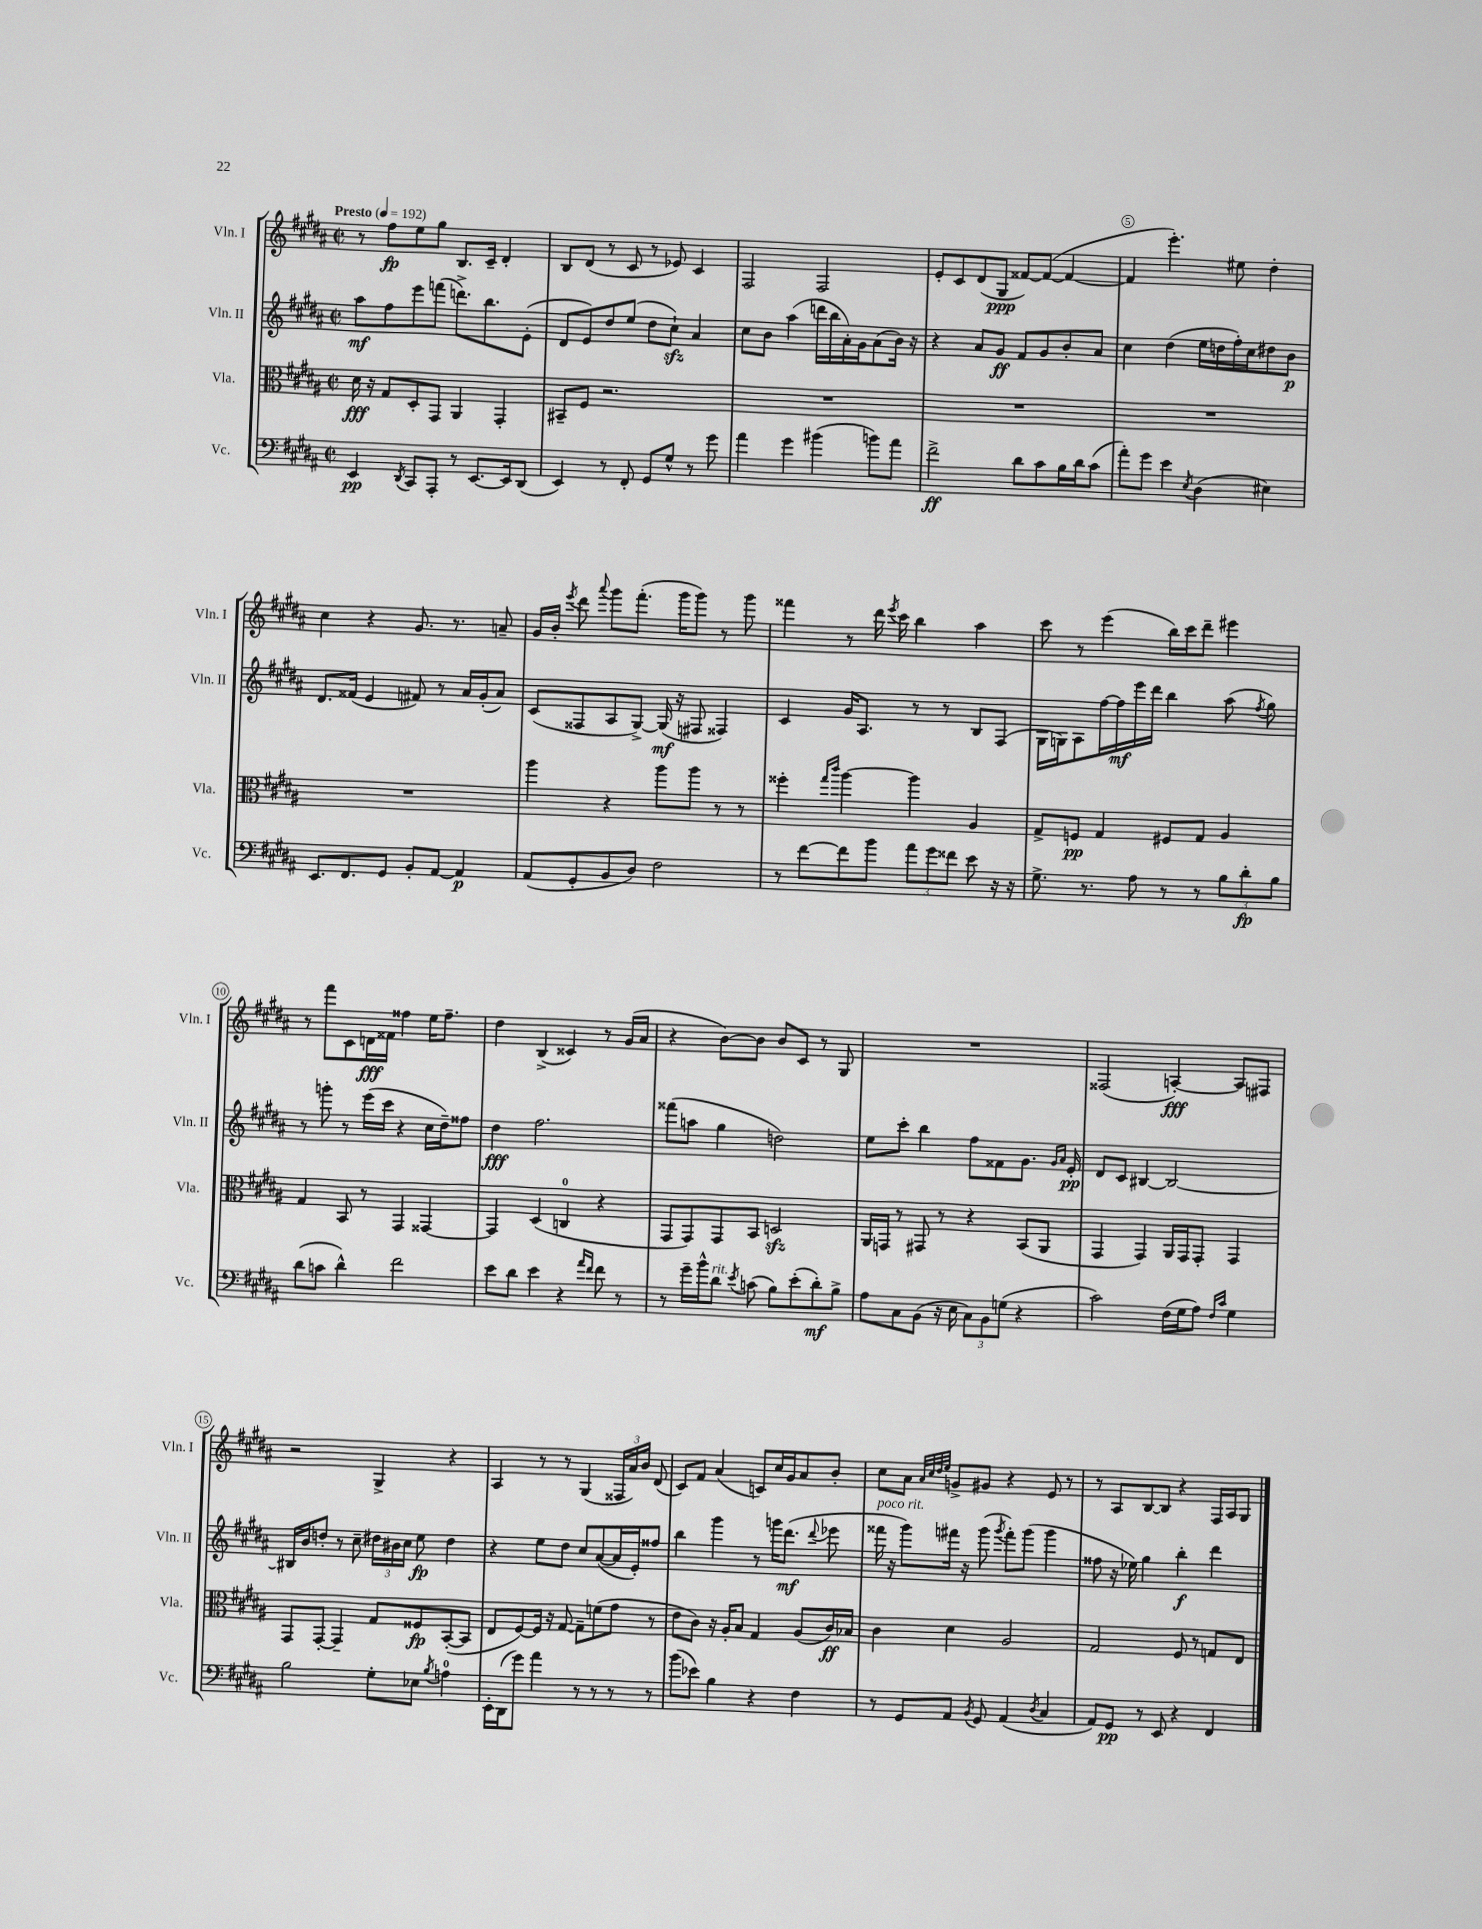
<<
\new StaffGroup <<
\new Staff = "s0" \with { instrumentName = "Vln. I" shortInstrumentName = "Vln. I" } {
    \clef treble \key b \major \defaultTimeSignature \time 2/2 \tempo "Presto" 4 = 192
    \autoBeamOff r8 fis''8[\fp e''8 gis''8] b8.[ cis'16]-- dis'4-. |
    b8[ dis'8]( r8 cis'8 r8 ees'8) cis'4 |
    fis2 fis2 |
    e'8[-. cis'8 dis'8( gis8]\ppp fisis'8[~) fisis'8]~( fisis'4~ |
    fisis'4 e'''4.-.) eis''8 dis''4-. |
    cis''4 r4 gis'8. r8. a'8-- |
    gis'16[ b'16]-. \acciaccatura { e'''8 } dis'''8 \appoggiatura { ais'''8 } gis'''8[ fis'''8.]-.( gis'''16[ gis'''8]) r8 gis'''8 |
    fisis'''4 r8 dis'''16 \acciaccatura { e'''8 } cis'''16 b''4 ais''4 |
    cis'''8 r8 e'''4( b''16[) cis'''16 dis'''8]-- eis'''4 |
    r8 fis'''8[ cis'8 d'16\fff fisis'16] fisis''4 e''16[ fisis''8.]-- |
    dis''4 b4->( cisis'4) r8 gis'16[( ais'16] |
    r4 b'8[~) b'8] b'8[ cis'8] r8 gis8 |
    R1 |
    fisis2( a4~-.\fff) a8[ fis8] |
    r2 gis4-> r4 |
    ais4 r8 r8 gis4( \tuplet 3/2 { fisis16[ ais'16) b'16] } dis'8( |
    cis'8[) fis'8] ais'4( c'8[) cis''16 gis'16 ais'8 b'8]-. |
    cis''8[ ais'8] \grace { ais'32[ cis''32 dis''32 e''32] } g'8[-> gis'8] r4 e'8 r8 |
    r8 ais8[ b8~ b8] r4 fis16[ ais16 gis8] \bar "|." |
}
\new Staff = "s1" \with { instrumentName = "Vln. II" shortInstrumentName = "Vln. II" } {
    \clef treble \key b \major \defaultTimeSignature \time 2/2
    \autoBeamOff ais''8[\mf fis''8 e'''8 f'''8]( d'''8.[->) b''8. e'8]-.( |
    dis'8[ e'8) dis''8 e''8]( dis''8[ cis''8]-!\sfz) ais'4 |
    cis''8[ b'8] ais''4( d'''16[ b''16 ais'16-.) gis'16 ais'8( b'16]) r16 |
    r4 ais'8[ gis'8]\ff fis'8[ gis'8 b'8-. ais'8] |
    cis''4 dis''4( e''16[ d''16 fis''16-.) cis''16 dis''8 b'8]\p |
    dis'8.[ fisis'16]( e'4 fis'8) r8 ais'16[ gis'16-.( ais'8]) |
    cis'8[( fisis8 ais8 gis8]~->) gis16\mf( r16 fis8 fisis4) |
    cis'4 gis'16[ ais8.] r8 r8 b8[ fis8]( |
    gis16[ g16) ais8 fis''16~ fis''16\mf e'''16 dis'''16] b''4 ais''8( \acciaccatura { fis''8 } gis''8) |
    r8 g'''8-. r8 e'''16[( cis'''16] r4 cis''16[ dis''16--) fisis''8] |
    dis''4\fff fis''2. |
    fisis'''8[( a''8] gis''4 d''2) |
    e''8[ cis'''8]-. b''4 fis''8[ fisis'8 gis'8.] \grace { gis'16[ ais'16] } e'16-.\pp |
    dis'8[ cis'8] bis4~ bis2~ |
    bis16[ b'16 d''8]-. r8 cis''8-- \tuplet 3/2 { dis''16[ bis'16 cis''16] } e''8\fp dis''4 |
    r4 e''8[ dis''8] cis''8[ ais'8~( ais'16 e'16-.) fisis''8] |
    b''4 gis'''4 r8 g'''16[ dis'''8.]\mf( \appoggiatura { dis'''8 } ees'''8 |
    fisis'''16^\markup { \italic "poco rit." } r16 gis'''8[) fis'''16] r16 gis'''8( \acciaccatura { gis'''8 } fis'''8[-.) gis'''8]( gis'''4 |
    fisis''8 r16 ees''16) gis''4 b''4-.\f dis'''4 \bar "|." |
}
\new Staff = "s2" \with { instrumentName = "Vla." shortInstrumentName = "Vla." } {
    \clef alto \key b \major \defaultTimeSignature \time 2/2
    \autoBeamOff dis'16\fff r16 gis8[ dis8-. gis,8] ais,4 gis,4-. |
    bis,8[-- fis8] r2. |
    R1 |
    R1 |
    R1 |
    R1 |
    ais''4 r4 ais''8[ ais''8] r8 r8 |
    fisis''4-. \grace { gis''16[ cis'''16] } ais''4~ ais''4 ais4 |
    gis8[-> f8]\pp gis4 fis8[ gis8] ais4 |
    gis4 b,8 r8 gis,4 gisis,4~ |
    gisis,4 dis4( c4-0 r4 |
    gis,8[ gis,8) gis,8 b,8] d2\sfz |
    ais,16[ g,16] r8 gis,8 r8 r4 b,8[( ais,8] |
    gis,4 gis,4) ais,16[ gis,16 gis,8]-. gis,4 |
    gis,8[ gis,8]~-. gis,4-- gis8[ fisis8\fp b,8~-.( b,8] |
    e8[ fis8~) fis16] r16 gis8~ gis8[-- f'8( gis'8] r8 |
    e'8[ cis'8]) r16 ais16[-. b8] gis4 ais8[( cis'16\ff) bes16] |
    cis'4 dis'4 ais2 |
    gis2 fis8 r8 g8[ e8] \bar "|." |
}
\new Staff = "s3" \with { instrumentName = "Vc." shortInstrumentName = "Vc." } {
    \clef bass \key b \major \defaultTimeSignature \time 2/2
    \autoBeamOff e,4\pp \acciaccatura { dis,8 } cis,8[ ais,,8]-. r8 e,8.[~ e,16 dis,8]( |
    e,4) r8 fis,8-. gis,8[ gis8]-^ r8 gis'8 |
    ais'4 gis'4 bis'4( b'8[) ais'8] |
    fis'2->\ff dis'8[ cis'8 b16 dis'16 cis'8]( |
    ais'8[-.) gis'8] e'4 \acciaccatura { e8 } dis4( eis4) |
    e,8.[ fis,8. gis,8] b,8[-. ais,8]~ ais,4\p |
    ais,8[( gis,8-. b,8 dis8]) fis2 |
    r8 fis'8[~ fis'8 b'8] \tuplet 3/2 { ais'8[ gis'8 fisis'8] } e'8 r16 r16 |
    gis8.-> r8. ais8 r8 r8 \tuplet 3/2 { b8[ dis'8-.\fp b8] } |
    dis'8[( c'8] dis'4-^) fis'2 |
    e'8[ dis'8] e'4 r4 \grace { ais'16[ fis'16] } fis'8 r8 |
    r8 gis'16[-- b'16-^ dis'8]^\markup { \italic "rit." } \acciaccatura { e'8 } c'8( b8[) e'8-.( dis'8-.\mf) b8]-> |
    ais8[ cis8 b,8]( r16 e16 \tuplet 3/2 { cis8[) b,8 g8]( } r4 |
    cis'2) fis16[( gis16 ais8]) \grace { fis16[ cis'16] } gis4 |
    b2 gis8[-. ees8] \acciaccatura { b8 } a4-0 |
    e,16[-. dis,16( gis'8]) ais'4 r8 r8 r8 r8 |
    b'8[( ees'8]) b4 r4 fis4 |
    r8 gis,8[ ais,8] \acciaccatura { b,8 } gis,8 ais,4( \acciaccatura { dis8 } cis4 |
    ais,8[) gis,8]\pp r8 e,8 r4 fis,4 \bar "|." |
}
>>
>>
\layout { \context { \Score \override BarNumber.break-visibility = ##(#f #t #t) barNumberVisibility = #(every-nth-bar-number-visible 5) \override BarNumber.stencil = #(make-stencil-circler 0.1 0.3 ly:text-interface::print) } }
